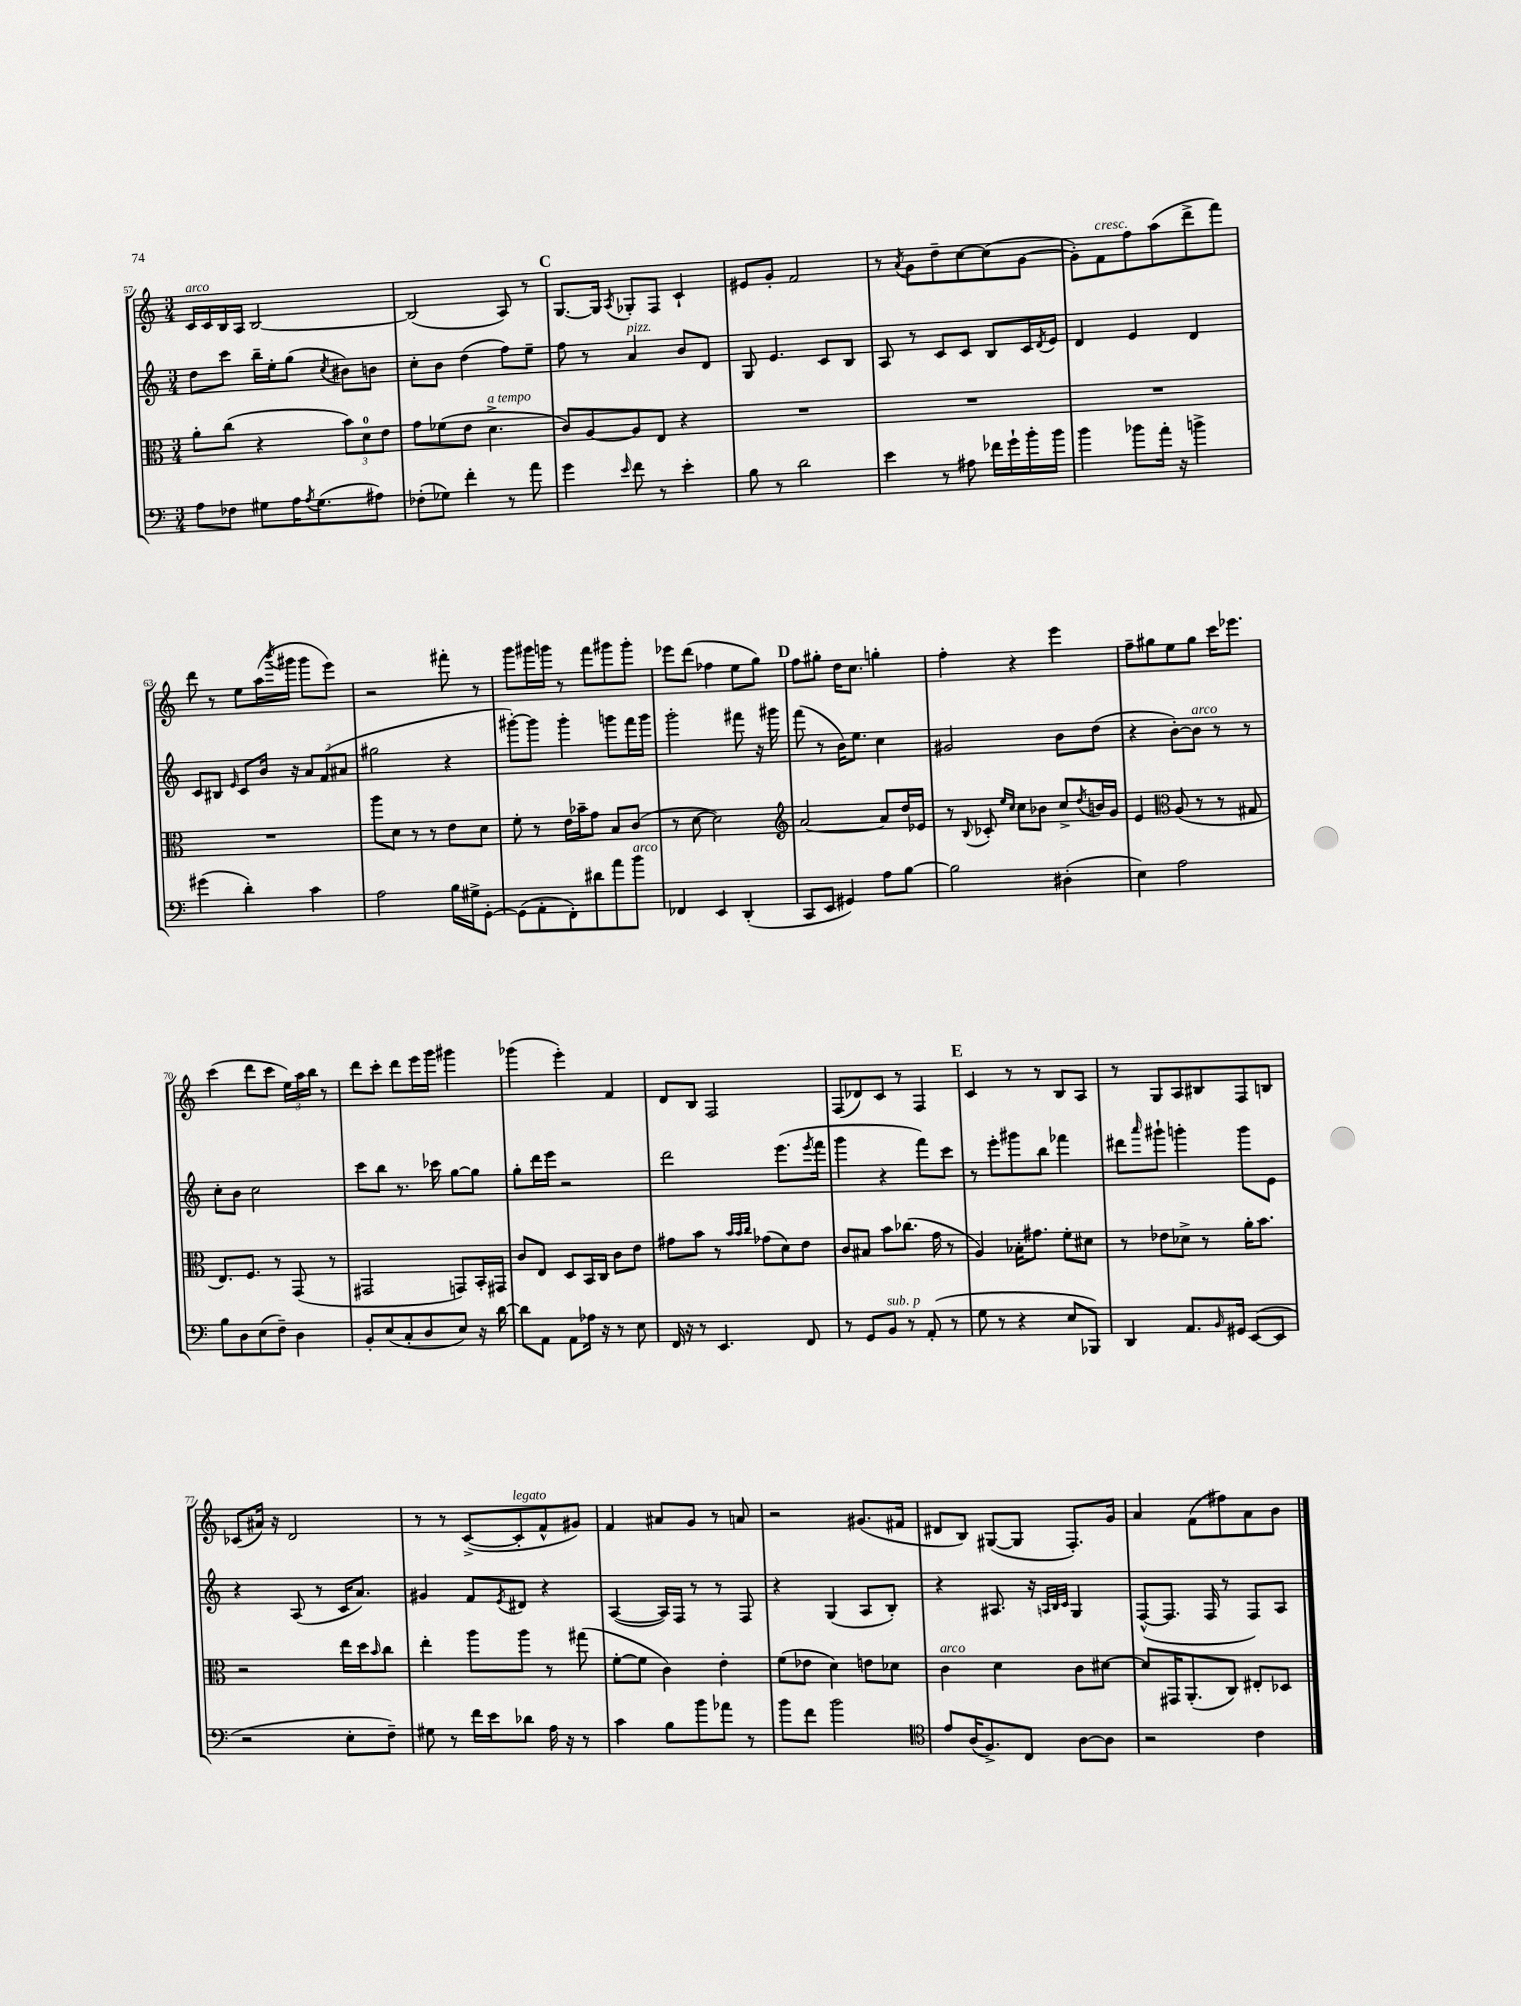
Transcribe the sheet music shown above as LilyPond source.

<<
\new StaffGroup <<
\new Staff = "s0" {
    \clef treble \key c \major \numericTimeSignature \time 3/4
    c'16^\markup { \italic "arco" } c'16 b16 a16 b2~ |
    b2( a8) r8 |
    \mark \markup { \bold "C" } g8.~ g16 \acciaccatura { a8 } ges8-. f8 c'4-! |
    eis'8 g'8-. f'2 |
    r8 \acciaccatura { a'8 } g'8 d''8-- c''8~ c''8( g'8~ |
    g'8-.) f'8^\markup { \italic "cresc." } f''8 a''8( d'''8-> f'''8) |
    d'''8 r8 e''8 a''16( \acciaccatura { b'''8 } gis'''16 gis'''8 e'''8) |
    r2 fis'''8-. r8 |
    g'''8 gis'''16 g'''16 r8 f'''8 gis'''8 gis'''8-. |
    ees'''8 d'''8( fes''4 e''8 g''8) |
    \mark \markup { \bold "D" } f''8 gis''8-. d''16 c''8. g''4-. |
    f''4-. r4 e'''4 |
    f''8-- gis''8 e''8 gis''8 c'''16 ees'''8. |
    c'''4( d'''8 c'''8 \tuplet 3/2 { e''16) a''16 b''16 } r8 |
    d'''8 c'''8-. d'''8 e'''16 g'''16 gis'''4 |
    ges'''4( e'''4-.) f'4 |
    d'8 b8 f2 |
    f8( des'8) c'8 r8 f4 |
    \mark \markup { \bold "E" } c'4 r8 r8 b8 a8 |
    r8 g8 a8 bis8 f8 b8 |
    ces'8( ais'16) r16 d'2 |
    r8 r8 c'8~->( c'8-.^\markup { \italic "legato" } f'8-^ gis'8) |
    f'4 ais'8 g'8 r8 a'8 |
    r2 gis'8.( fis'16 |
    dis'8 b8) gis8~( gis8 f8.-.) g'16 |
    a'4 f'8( fis''8) a'8 b'8 \bar "|." |
}
\new Staff = "s1" {
    \clef treble \key c \major \numericTimeSignature \time 3/4
    d''8 c'''8 b''16-- e''16-. g''8( \acciaccatura { c''8 } bis'8) b'8 |
    c''8-. b'8 d''4( f''8) e''8-- |
    \mark \markup { \bold "C" } f''8 r8 a'4^\markup { \italic "pizz." } b'8 d'8 |
    g8 e'4. c'8 b8 |
    a8 r8 c'8 c'8 b8 c'16 \acciaccatura { d'8 } e'16 |
    d'4 e'4 d'4 |
    c'8 bis8 \grace { e'16 } c'8 b'16 r16 \tuplet 3/2 { a'8 f'8( ais'8 } |
    gis''2 r4 |
    gis'''8~-.) gis'''8 gis'''4-. g'''8 f'''16 g'''16 |
    g'''2-. fis'''8 r16 gis'''16 |
    \mark \markup { \bold "D" } f'''8( r8 b'16) e''8. c''4 |
    gis'2 b'8 d''8( |
    r4 b'8~-.) b'8^\markup { \italic "arco" } r8 r8 |
    c''8-. b'8 c''2 |
    c'''8 b''8 r8. ces'''16 g''8~ g''8 |
    g''8-. d'''16 e'''16 r2 |
    d'''2 e'''8.( \acciaccatura { e'''8 } f'''16 |
    g'''4 r4 f'''8) c'''8 |
    \mark \markup { \bold "E" } r8 e'''8-. gis'''8 b''8 fes'''4 |
    dis'''8 \grace { a'''16 } gis'''8-! g'''4-. g'''8 e'8 |
    r4 a8( r8 c'16 a'8.) |
    gis'4 f'8 \acciaccatura { e'8 } dis'8 r4 |
    a4~( a16) f16 r8 r8 f8 |
    r4 g4( a8 b8-.) |
    r4 ais8. r16 \grace { a32 b32 c'32 } g4 |
    f8~-^( f8. f16 r8 f8) a8 \bar "|." |
}
\new Staff = "s2" {
    \clef alto \key c \major \numericTimeSignature \time 3/4
    a'8-. c''8( r4 \tuplet 3/2 { b'8) d'8-0 e'8 } |
    g'8 fes'8( e'8 d'4.->^\markup { \italic "a tempo" } |
    \mark \markup { \bold "C" } c'8) a8~ a8 e8 r4 |
    R2. |
    R2. |
    R2. |
    R2. |
    a''8 d'8 r8 r8 e'8 d'8 |
    f'8-. r8 e'16 bes'16-- g'8 b8 c'8( |
    r8 d'8~ d'2) |
    \mark \markup { \bold "D" } \clef treble a'2~ a'8 d''16 ees'16 |
    r8 \appoggiatura { b8 } ces'8-. \grace { e''16 c''16 } c''8 bes'8 c''8-> \acciaccatura { d''8 } b'16 g'16 |
    e'4 \clef alto a8( r8 r8 gis8 |
    e8.) f8. r8 g,8( r8 |
    gis,2 g,8) b,16-. gis,16 |
    c'8 e8 d8 b,16 c16 c'8 e'8 |
    gis'8 b'8 r8 \grace { b'32 b'32 c''32 } ges'8( d'8) e'8 |
    c'8 bis8 b'8 ces''8.( g'16 r8 |
    \mark \markup { \bold "E" } a4) bes16-. gis'8. f'8-. dis'8 |
    r8 ees'8 des'8-> r8 a'16-. b'8. |
    r2 e''16 d''16 \grace { b'16 } c''8 |
    e''4-. a''8 a''8 r8 gis''8( |
    f'8~-. f'8 c'4) e'4-. |
    f'8( ees'8 d'4) e'8 des'8 |
    c'4^\markup { \italic "arco" } d'4 c'8 dis'8~ |
    dis'8 gis,16 a,8.-.( c8) eis8-. des8 \bar "|." |
}
\new Staff = "s3" {
    \clef bass \key c \major \numericTimeSignature \time 3/4
    a8 fes8 gis8 a16 \acciaccatura { a8 } gis8.( ais8) |
    fes8-.( ges8) f'4-. r8 a'8 |
    \mark \markup { \bold "C" } g'4 \grace { e'16 } f'8 r8 e'4-. |
    b8 r8 d'2 |
    e'4 r8 ais8 fes'16 g'16-! b'16-. b'16 |
    b'4 bes'8 a'16-. r16 b'4-> |
    gis'4( d'4-.) c'4 |
    a2 b16 gis16-> g,8~-. |
    g,8( a,8-. f,8-.) dis'8 a'8 b'8^\markup { \italic "arco" } |
    fes,4 e,4 d,4-.( |
    \mark \markup { \bold "D" } c,8 e,8 gis,4) a8 b8~ |
    b2 dis4-.( |
    e4) a2 |
    b8 d8 e8( f8--) d4 |
    b,8-. e8( c8-. d8 e8) r16 d'16~ |
    d'8 a,8 a,8 aes16 r16 r8 e8 |
    f,16 r16 r8 e,4. f,8 |
    r8 g,8 b,8^\markup { \italic "sub. p" } r8 a,8-.( r8 |
    \mark \markup { \bold "E" } g8 r8 r4 e8 bes,,8) |
    d,4 a,8. \grace { b,16 } gis,16 e,8~( e,8 |
    r2 e8-. f8--) |
    gis8 r8 f'16 e'16 des'8 a16 r16 r8 |
    c'4 b8 b'8 aes'8 r8 |
    b'8 f'8 b'2 |
    \clef tenor e'8 a16( f8.->) c8 a8~ a8 |
    r2 c'4 \bar "|." |
}
>>
>>
\layout { \context { \Score currentBarNumber = #57 } }
